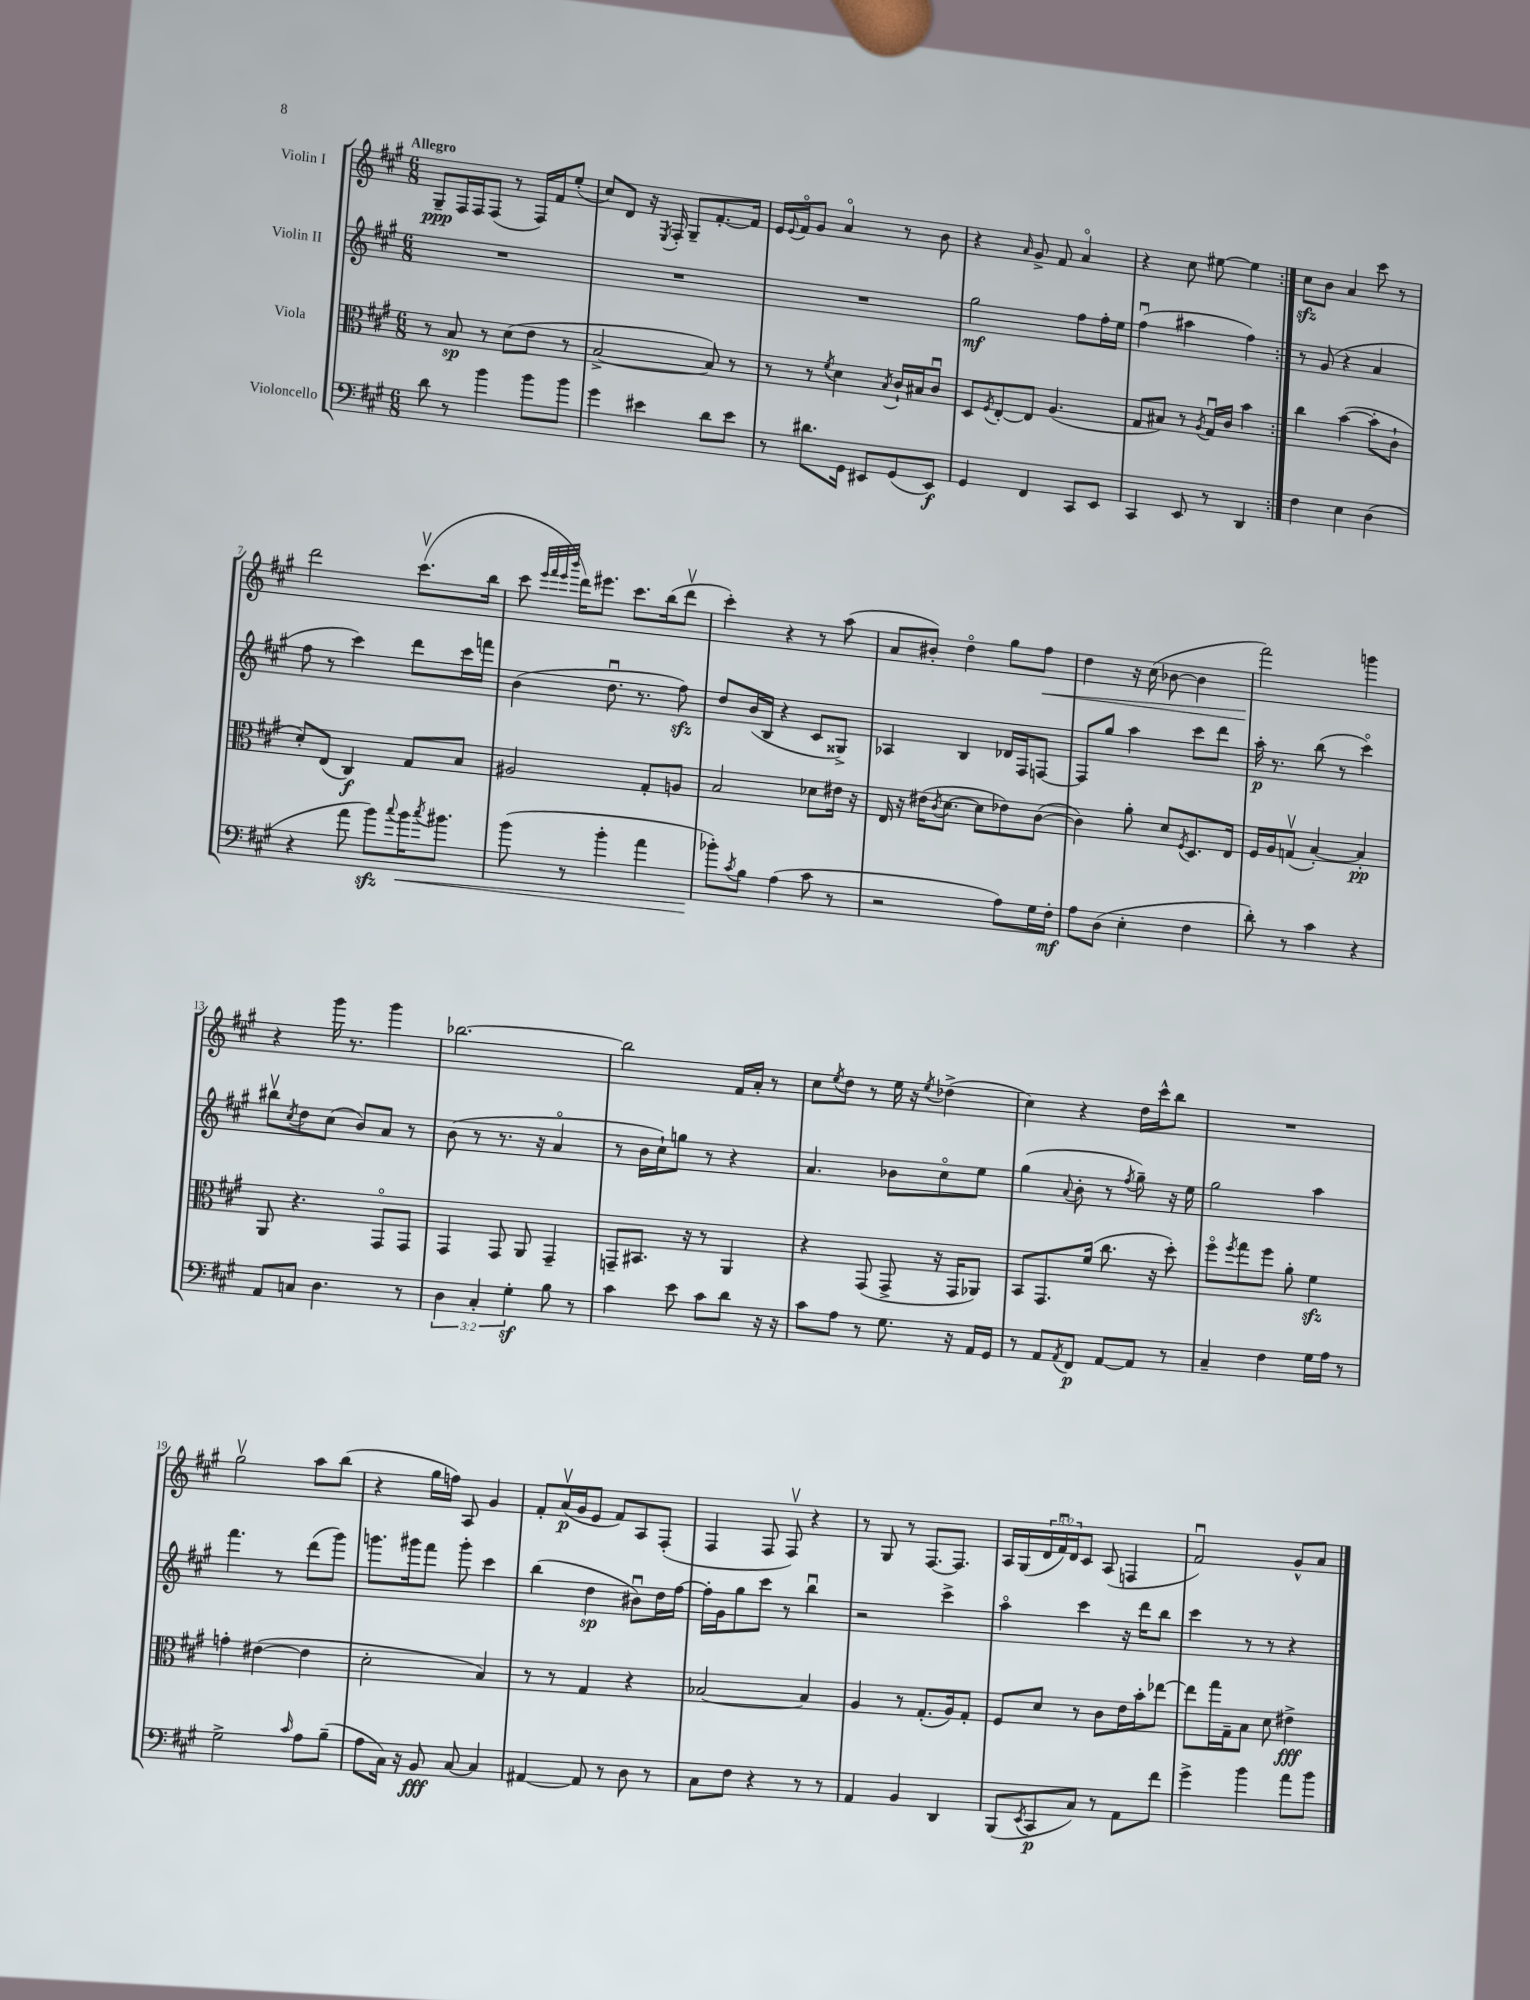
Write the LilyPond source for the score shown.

<<
\new StaffGroup <<
\new Staff = "s0" \with { instrumentName = "Violin I" } {
    \clef treble \key a \major \numericTimeSignature \time 6/8 \override Staff.TupletNumber.text = #tuplet-number::calc-fraction-text \tempo "Allegro"
    \repeat volta 2 { gis8--\ppp fis16 fis16 fis8( r8 fis16) fis'16 e''8-.( |
    cis''8) d'8 r16 \acciaccatura { e8 } fis16-. gis8-- fis'8.~-. fis'16 |
    e'16 \appoggiatura { e'8 } fis'16\flageolet gis'8 a'4\flageolet r8 b'8 |
    r4 \grace { a'16 } gis'8-> fis'8 a'4\flageolet |
    r4 cis''8 eis''8~ eis''4 | }
    cis''8\sfz b'8 a'4 cis'''8 r8 |
    d'''2 cis'''8.\upbow( b''16 |
    cis'''8 \grace { e'''32 fis'''32 e'''32 b'''32 } d'''16) eis'''8. cis'''8. b''16( d'''8\upbow |
    cis'''4-.) r4 r8 a''8( |
    a'8 bis'8-.) d''4\flageolet gis''8 fis''8\< |
    d''4 r16 cis''16( bes'8~ bes'4 |
    fis'''2\!) g'''4 |
    r4 gis'''16 r8. gis'''4 |
    bes''2.~ |
    bes''2 fis'16 a'16-. r8 |
    cis''8 \acciaccatura { e''8 } d''8 r8 e''16 r16 \acciaccatura { e''8 } des''4->( |
    cis''4) r4 d''16 cis'''16-^ b''8 |
    R2. |
    gis''2\upbow a''8 b''8( |
    r4 gis''16 f''16) a8 gis'4 |
    fis'8-. a'16\upbow\p( gis'16 e'8 fis'8) a8 fis8-.( |
    fis4 fis8 fis8\upbow) r4 |
    r8 gis8 r8 fis8.~ fis8. |
    a16 gis16( \tuplet 3/2 { d'16 fis'16\downbow) d'16 } cis'8 a8( f4 |
    fis'2\downbow) gis'8-^ a'8 \bar "|." |
}
\new Staff = "s1" \with { instrumentName = "Violin II" } {
    \clef treble \key a \major \numericTimeSignature \time 6/8
    \repeat volta 2 { R2. |
    R2. |
    R2. |
    gis''2\mf fis''8 fis''16-. e''16 |
    fis''4\downbow( ais''4 fis''4) | }
    r8 gis'8( r4 a'4 |
    fis''8 r8 cis'''4) d'''8 cis'''16 f'''16 |
    b'4( d''8.\downbow r8. fis''8\sfz) |
    d''8 b'16( b16 r4 cis'8 gisis8->) |
    aes4 b4 des'16 fis16 f8~ |
    f8 gis''8 a''4 cis'''8 d'''8 |
    a''16-.\p r8. b''8( r8 cis'''4\flageolet) |
    bis''8\upbow \acciaccatura { cis''8 } d''8 cis''8( b'8) a'8 r8 |
    b'8( r8 r8. r16 a'4\flageolet |
    r8 b'16 cis''16-!) g''8 r8 r4 |
    a'4. bes'8 cis''8\flageolet e''8 |
    gis''4( \appoggiatura { a'8 } b'8-. r8 \acciaccatura { fis''8 } gis''8--) r16 e''16 |
    gis''2 a''4 |
    fis'''4. r8 d'''8( gis'''8) |
    g'''8. gis'''16 fis'''8 gis'''8-. cis'''4 |
    b''4( d''4\sp bis'8\downbow) d''16 fis''16~ |
    fis''16-. gis'16 gis''8 cis'''8 r8 b''4\downbow |
    r2 cis'''4-> |
    a''4\flageolet cis'''4 r16 d'''16 b''8 |
    cis'''4 r8 r8 r4 \bar "|." |
}
\new Staff = "s2" \with { instrumentName = "Viola" } {
    \clef alto \key a \major \numericTimeSignature \time 6/8
    \repeat volta 2 { r8 b8\sp r8 d'8( e'8 r8 |
    b2~-> b8) r8 |
    r8 r8 \acciaccatura { fis'8 } d'4 \acciaccatura { b8 } cis'16-! bis16 cis'8\downbow |
    d8 \acciaccatura { fis8 } e8~-. e8 a4.( |
    gis8 bis8) r8 \acciaccatura { a8 } gis16\downbow cis'16 b'4 | }
    cis''4 b'4~( b'8-. cis'8-! |
    d'8-.) e8( cis4\f) gis8 b8 |
    ais2 gis8-. a8 |
    b2 des'8 eis'16 r16 |
    e16 r16 eis'16( \acciaccatura { cis'8 } d'8.~ d'8 ees'8) cis'8~( |
    cis'4) a'8-. d'8 \acciaccatura { fis8 } d8. e16 |
    fis16 a16 g8\upbow( b4~-.) b4-.\pp |
    a,8 r4. gis,8\flageolet gis,8 |
    gis,4 gis,8 a,8 gis,4-- |
    g,8-- bis,8. r16 r8 a,4 |
    r4 gis,8( gis,8-> r16 gis,16 aes,8) |
    b,8 gis,8. fis'16( cis''8. r16 d''8-.) |
    fis''8\flageolet \acciaccatura { fis''8 } gis''8 fis''8 a'8-. fis'4\sfz |
    g'4-. eis'4~( eis'4 |
    d'2-. b4) |
    r8 r8 gis4 r4 |
    bes2~ bes4 |
    a4 r8 gis8.-.( a16) gis8-. |
    fis8 d'8 r8 cis'8 e'16 b'16-. ees''8~ |
    ees''8 gis''16 gis16-- b8 d'8 eis'4->\fff \bar "|." |
}
\new Staff = "s3" \with { instrumentName = "Violoncello" } {
    \clef bass \key a \major \numericTimeSignature \time 6/8 \override Staff.TupletNumber.text = #tuplet-number::calc-fraction-text
    \repeat volta 2 { d'8 r8 b'4 b'8 b'8 |
    gis'4 eis'4 d'8 eis'8 |
    r8 dis'8. gis,16 eis,8 gis,8( eis,8\f) |
    gis,4 fis,4 cis,8 e,8 |
    cis,4 e,8 r8 d,4 | }
    fis4 e4 d4( |
    r4 a'8 b'8\sfz) \appoggiatura { cis''8 } b'16\< \acciaccatura { cis''8 } bis'8. |
    b'8( r8 b'4-. a'4 |
    bes'8-.\!) \acciaccatura { cis'8 } b8 a4( cis'8 r8 |
    r2 a8) gis16 fis16-.\mf |
    a8 d8( e4-. fis4 |
    d'8-.) r8 cis'4 r4 |
    a,8 c8 d4. r8 |
    \tuplet 3/2 { d4 cis4-. gis4-.\sf } b8 r8 |
    cis'4 e'8 cis'8 d'8 r16 r16 |
    cis'8 a8 r8 gis8. r16 a,16 gis,16 |
    r8 a,8 \acciaccatura { a,8 } fis,8\p a,8~ a,8 r8 |
    cis4-- fis4 gis16 a16 r8 |
    gis2-> \grace { cis'16 } a8 b8--( |
    a8 cis16) r16 b,8\fff cis8~ cis4 |
    ais,4~ ais,8 r8 d8 r8 |
    cis8 fis8 r4 r8 r8 |
    a,4 b,4 d,4 |
    b,,8( \acciaccatura { e,8 } cis,8\p cis8) r8 a,8 fis'8 |
    gis'4-> b'4 a'8 b'8 \bar "|." |
}
>>
>>
